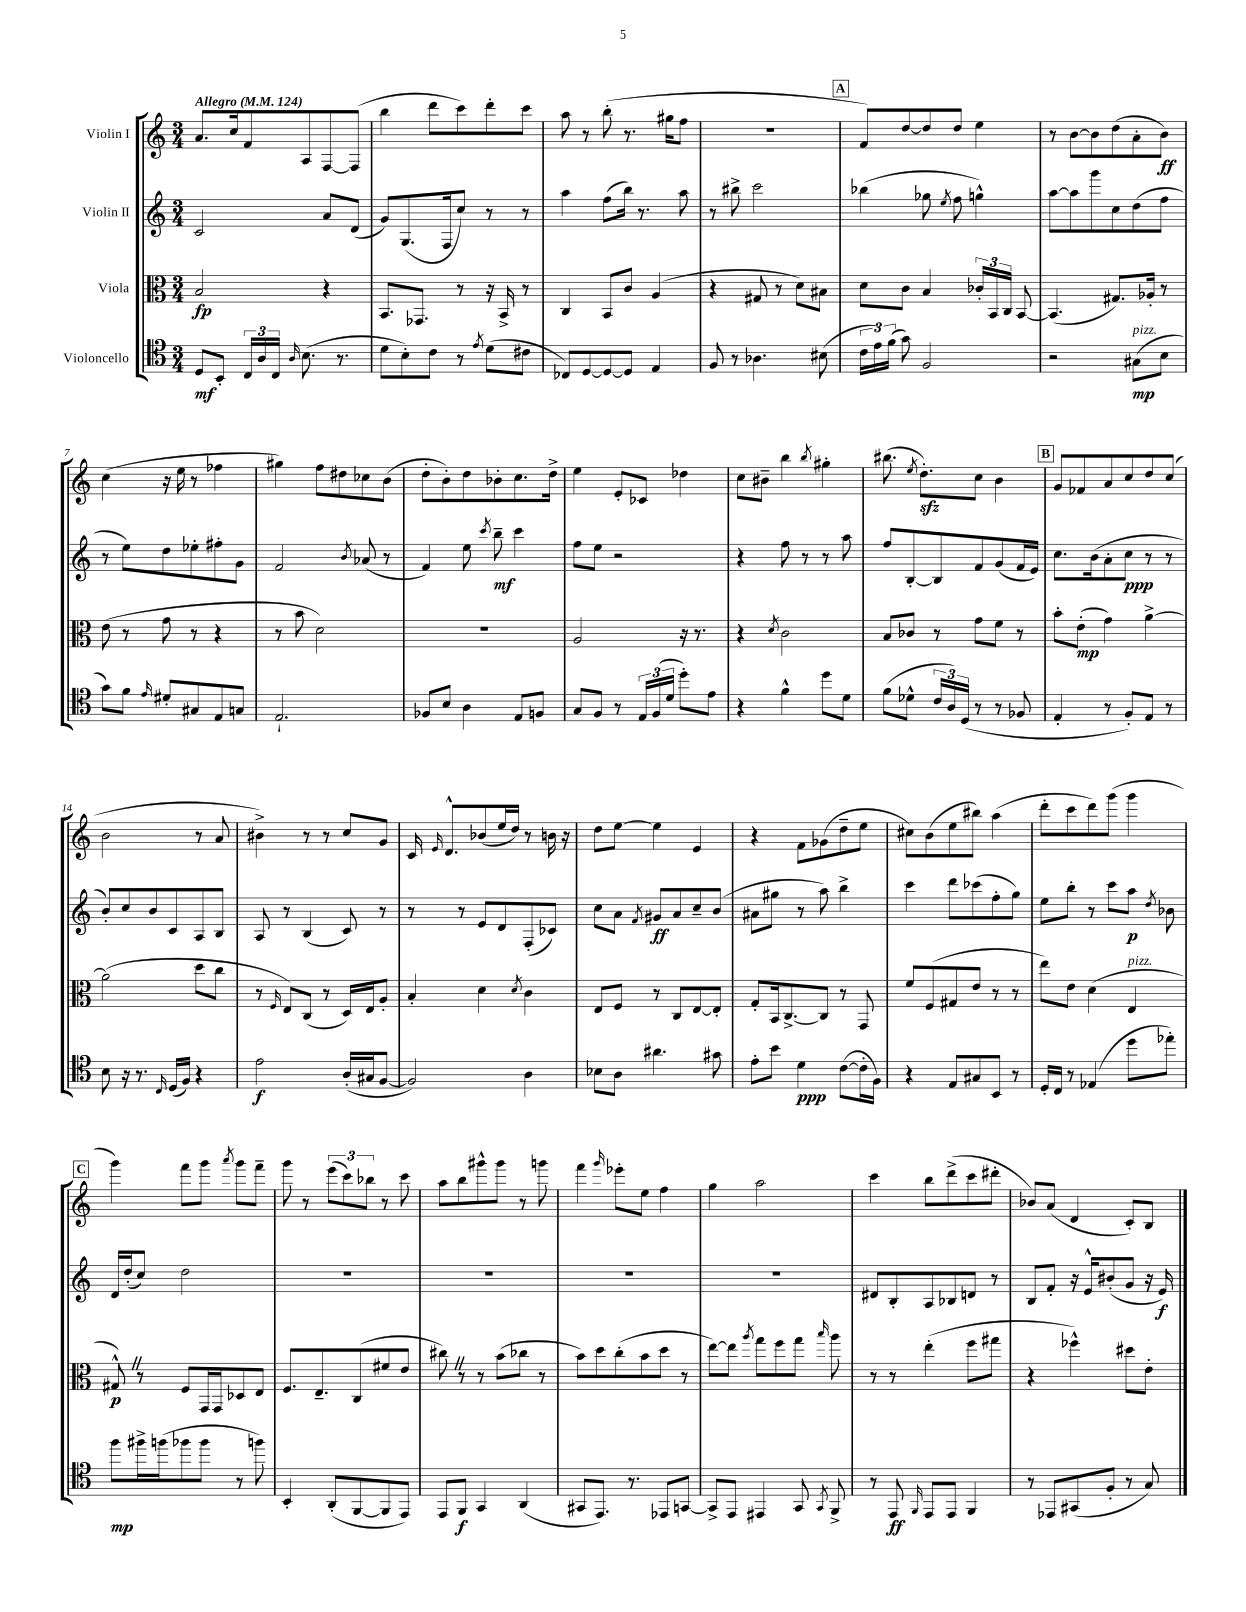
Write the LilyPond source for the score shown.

<<
\new StaffGroup <<
\new Staff = "s0" \with { instrumentName = "Violin I" } {
    \clef treble \key c \major \numericTimeSignature \time 3/4 \tempo "Allegro" 4 = 124
    \autoBeamOff a'8.[ c''16 f'8 a8 f8~ f8]( |
    b''4 d'''8[ c'''8) d'''8-. c'''8] |
    a''8 r8 b''8-.( r8. gis''16[ f''8] |
    R2. |
    \mark \markup { \box "A" } f'8[) d''8~ d''8 d''8] e''4 |
    r8 b'8[~ b'8 d''8( a'8-. b'8]\ff) |
    c''4( r16 e''16 r8 fes''4 |
    gis''4) f''8[ dis''8 ces''8 b'8]( |
    d''8[-. b'8-.) d''8 bes'8-. c''8. d''16]-> |
    e''4 e'8[-. ces'8] des''4 |
    c''8[ bis'8]-- b''4 \acciaccatura { b''8 } gis''4-. |
    bis''8.( \acciaccatura { e''8 } d''8.[-.\sfz) c''8] b'4 |
    \mark \markup { \box "B" } g'8[ fes'8 a'8 c''8 d''8 c''8]( |
    b'2 r8 a'8 |
    bis'4->) r8 r8 c''8[ g'8] |
    c'16 \grace { e'16 } d'8.[-^ bes'8( e''16 d''16]) r8 b'16 r16 |
    d''8[ e''8]~ e''4 e'4 |
    r4 f'8[ ges'8( d''8-- e''8] |
    cis''8[) b'8( e''8 bis''8]) a''4( |
    d'''8[-. c'''8 d'''8) g'''8]( g'''4 |
    \mark \markup { \box "C" } g'''4) f'''8[ g'''8] \acciaccatura { a'''8 } g'''8[ f'''8]-- |
    g'''8 r8 \tuplet 3/2 { e'''8[( c'''8) bes''8] } r8 c'''8 |
    a''8[ b''8 gis'''8-^ gis'''8] r8 g'''8 |
    f'''4 \grace { g'''16 } ees'''8[-. e''8] f''4 |
    g''4 a''2 |
    c'''4 b''8[ d'''8->( c'''8 dis'''8]-. |
    bes'8[) a'8]( d'4 c'8[-.) b8] \bar "|." |
}
\new Staff = "s1" \with { instrumentName = "Violin II" } {
    \clef treble \key c \major \numericTimeSignature \time 3/4
    \autoBeamOff c'2 a'8[ d'8]( |
    g'8[) g8.( f16 c''8]) r8 r8 |
    a''4 f''8[( b''16]) r8. a''8 |
    r8 bis''8-> c'''2 |
    \mark \markup { \box "A" } bes''4( ges''8 \acciaccatura { e''8 } f''8 g''4-^) |
    a''8[~ a''8 g'''8 c''8 d''8( f''8] |
    r8 e''8[) d''8 ees''8-. fis''8-. g'8] |
    f'2 \acciaccatura { b'8 } aes'8( r8 |
    f'4) e''8 \acciaccatura { c'''8 } b''8--\mf c'''4 |
    f''8[ e''8] r2 |
    r4 f''8 r8 r8 a''8 |
    f''8[ b8~-. b8 f'8 g'8( f'16 e'16]) |
    \mark \markup { \box "B" } c''8.[ b'16( a'8-. c''8]\ppp r8 r8 |
    b'8[-.) c''8 b'8 c'8 a8 b8] |
    a8 r8 b4( c'8) r8 |
    r8 r8 e'8[ d'8 f8-.( ces'8]) |
    c''8[ a'8] \acciaccatura { f'8 } gis'8[\ff a'8 c''8-- b'8]( |
    ais'8[ gis''8] r8 a''8) b''4-> |
    c'''4 d'''8[ ces'''8( f''8-. g''8]) |
    e''8[ b''8]-. r8 c'''8[ a''8]\p \acciaccatura { d''8 } bes'8 |
    \mark \markup { \box "C" } d'16[ d''16-.( c''8]) d''2 |
    R2. |
    R2. |
    R2. |
    R2. |
    dis'8[ b8-. a8 bes8 d'8] r8 |
    b8[ f'8]-. r16 e'16[-^ bis'8-.( g'8] r16 e'16\f) \bar "|." |
}
\new Staff = "s2" \with { instrumentName = "Viola" } {
    \clef alto \key c \major \numericTimeSignature \time 3/4
    \autoBeamOff b2\fp r4 |
    b,8.[ ges,8.] r8 r16 b,16-> r8 |
    c4 b,8[ c'8] a4( |
    r4 gis8 r8 d'8[) bis8] |
    \mark \markup { \box "A" } d'8[ c'8] b4 \tuplet 3/2 { ces'16[-. b,16 c16] } b,8~ |
    b,4.( gis8.[) aes16]-. r8 |
    e'8( r8 g'8 r8 r4 |
    r8 b'8 d'2) |
    R2. |
    a2 r16 r8. |
    r4 \acciaccatura { d'8 } c'2 |
    b8[ ces'8] r8 g'8[ f'8] r8 |
    \mark \markup { \box "B" } b'8[-. e'8]-.\mp( g'4) a'4~-> |
    a'2( d''8[ c''8] |
    r8 \grace { f16 } e8[) c8]( r8 d16[) e16 a8]-. |
    b4-. d'4 \acciaccatura { d'8 } c'4 |
    e8[ f8] r8 c8[ e8~ e8]-. |
    g8[-. b,16 c8.~-> c8] r8 g,8 |
    f'8[ f8( gis8 e'8] r8 r8 |
    e''8[) e'8] d'4( e4^\markup { \italic "pizz." } |
    \mark \markup { \box "C" } gis8-^\p) \once \override BreathingSign.text = \markup { \musicglyph "scripts.caesura.straight" } \breathe r8 f8[ g,16 g,16 des8 e8] |
    f8.[ e8.-- c8( fis'8 e'8] |
    cis''8) \once \override BreathingSign.text = \markup { \musicglyph "scripts.caesura.straight" } \breathe r8 r8 b'8[( ces''8] r8 |
    b'8[) d''8 c''8-.( b'8 d''8] r8 |
    e''8[~) e''8] \acciaccatura { a''8 } g''8[ f''8 g''8] \grace { b''16 } a''8 |
    r8 r8 e''4-.( f''8[ gis''8] |
    r4 fes''4-^) dis''8[ e'8]-. \bar "|." |
}
\new Staff = "s3" \with { instrumentName = "Violoncello" } {
    \clef tenor \key c \major \numericTimeSignature \time 3/4
    \autoBeamOff d8[\mf b,8]-. \tuplet 3/2 { c16[ a16 c16] } \grace { a16 } b8.( r8. |
    d'8[ b8-.) c'8] r8 \acciaccatura { e'8 } d'8[( cis'8] |
    ces8[) d8~ d8~ d8] e4 |
    f8 r8 aes4. bis8( |
    \mark \markup { \box "A" } \tuplet 3/2 { c'16[ e'16) f'16]( } g'8) f2 |
    r2 gis8[\mp^\markup { \italic "pizz." }( b8] |
    g'8[) f'8] \grace { e'16 } dis'8[-. gis8 e8 g8] |
    e2.-! |
    fes8[ b8] a4 e8[ f8] |
    g8[ f8] r8 \tuplet 3/2 { e16[ f16( d'16] } d''8[-.) e'8] |
    r4 f'4-^ d''8[ d'8] |
    f'8[( des'8]-^ \tuplet 3/2 { c'16[ a16) d16]( } r8 r8 fes8 |
    \mark \markup { \box "B" } e4-. r8 f8[-.) e8] r8 |
    b8 r16 r8. \grace { c16 } d16[( f16]) r4 |
    e'2\f a16[-.( gis16 f8]~ |
    f2) a4 |
    bes8[ a8] ais'4. gis'8 |
    e'8[-. b'8] d'4\ppp c'8[~( c'16-. f16]) |
    r4 e8[ gis8 b,8] r8 |
    d16[-. c16] r8 ees4( d''8[ ees''8]-.) |
    \mark \markup { \box "C" } f''8[\mp fis''16-> f''16( fes''8 fes''8] r8 f''8) |
    b,4-. a,8[-.( f,8~ f,8 e,8]) |
    e,8[ f,8]\f g,4 a,4( |
    gis,8[ e,8.]) r8. ees,8[ g,8]~ |
    g,8[-> e,8] eis,4 g,8 \acciaccatura { g,8 } f,8-> |
    r8 e,8\ff \grace { f,16 } e,8[ e,8] f,4 |
    r8 ees,8[ gis,8( f8]-. r8 g8) \bar "|." |
}
>>
>>
